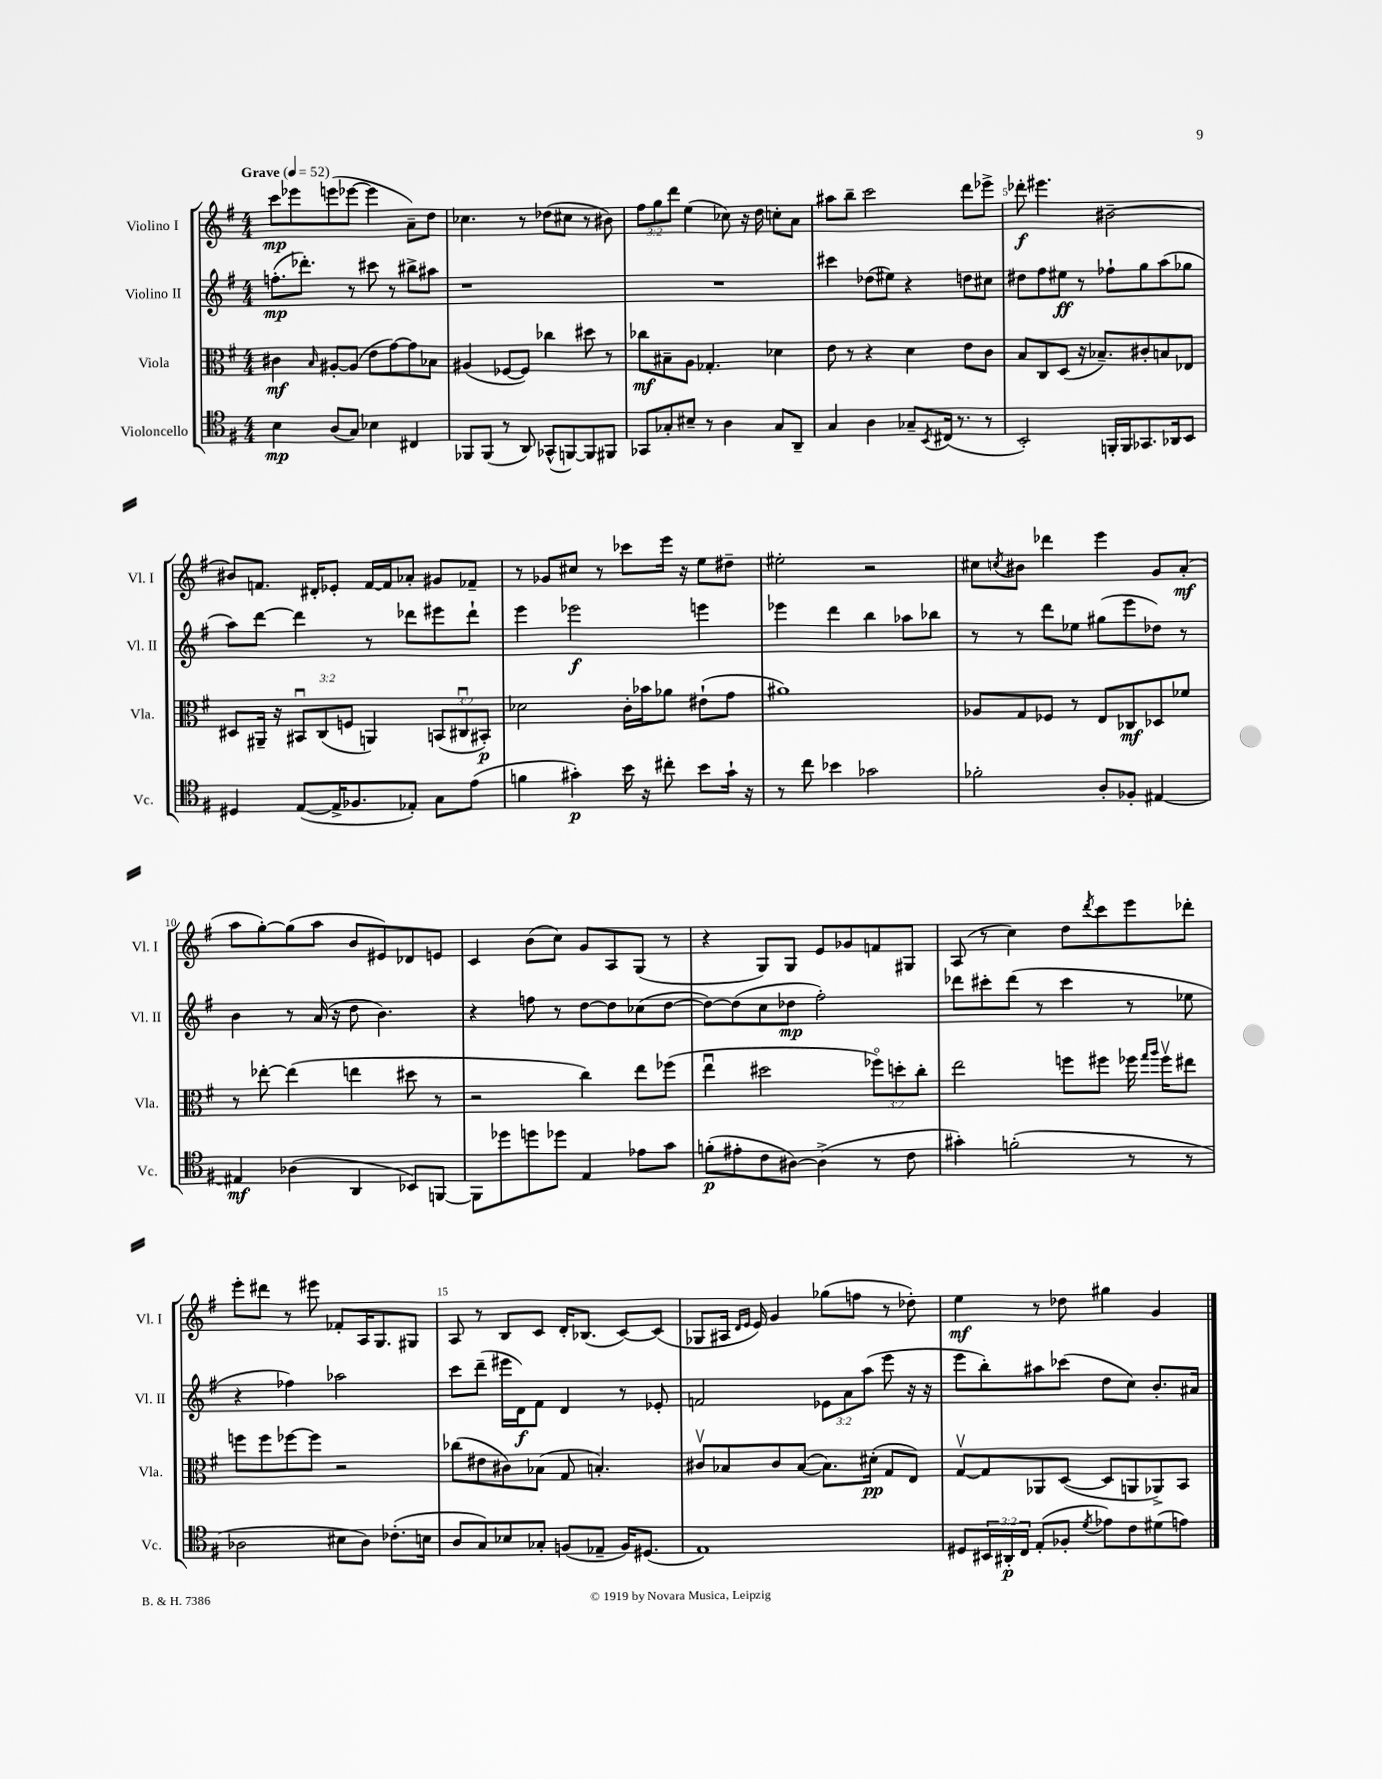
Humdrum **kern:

**kern	**kern	**kern	**kern
*staff4	*staff3	*staff2	*staff1
*clefC4	*clefC3	*clefG2	*clefG2
*k[f#]	*k[f#]	*k[f#]	*k[f#]
*M4/4	*M4/4	*M4/4	*M4/4
*MM52	*MM52	*MM52	*MM52
4B\	4c#\	(8.ff'\L	8ccc\L
.	.	.	8eee-\
.	.	8.ddd-'\J)	.
.	16qqB/	.	.
(8A/L	[8A#'/L	.	(8eee\
8G/J)	(8A#/]J	8r	[8eee-\J
4B-\	8e\L	8ccc#\	4eee-\]
.	[8g\)	8r	.
4C#/	8g\]	8bb#^\L	8a~\L)
.	8B-\J	8aa#\J	8dd\J
=	=	=	=
8FF-/L	(4A#/	1r	4.cc-\
(8FF-/J	.	.	.
8r	[8F-/L	.	.
8AA/)	8F-/]J)	.	8r
(8GG-^^/L	4cc-\	.	(8dd-\L
[8FF/)	.	.	8cc#\J
8FF/]	8dd#\	.	8r
8FF#/J	8r	.	8b#\)
=	=	=	=
8GG-/L	8cc-\L	1r	12ff#\L
.	.	.	12gg\
8G-'/	8B#~\	.	.
.	.	.	12ddd\J
8B#~/J	8A\J	.	(4ee\
8r	4.G-'/	.	.
4A\	.	.	8cc-\)
.	.	.	16r
.	.	.	16dd\
8G-/L	4d-\	.	8cc'\L
8AA~/J	.	.	8a\J
=	=	=	=
4G/	8e\	4ccc#\	8aa#\L
.	8r	.	8bb~\J
4A\	4r	(8dd-\L	2ccc\
.	.	8ee#\J)	.
8G-~/L	4d\	4r	.
8qBB/	.	.	.
(16C#/Jk	.	.	.
8.r	.	.	.
.	8e\L	8dd\L	8ddd\L
8r	8c\J	8cc#\J	8eee-^\J
=	=	=	=
2BB'/)	8B/L	8dd#\L	8ddd-'\
.	8C/	8ff#\	4.eee#\
.	(8D/J	8ee#\J	.
.	16r	8r	.
.	8.B-~/L)	.	.
16FF'/LL	.	8ff-`\L	[2b#~\
16FF/J	.	.	.
8.GG-/	8c#'/	8gg\	.
.	8B/	(8aa\	.
16AA-/k	.	.	.
8BB/J	8E-/J	8gg-\J	.
=	=	=	=
4D#/	8D#/L	8aa\L)	8b#/]L
.	16AA#~/Jk	[8ddd\J	8.f/J
.	16r	.	.
([8E/L	12BB#u/L	4ddd\]	.
.	.	.	16d#'/LK
.	(12C/	.	.
16E^/]K	.	.	8e-'/J
.	12F/J	.	.
8.F-/	.	.	.
.	4AA/)	8r	[16f/LL
.	.	.	16f/]J
8E-'/J)	.	8ddd-\L	8a-'/J
8G\L	(12BB/L	8eee#\	8g#/L
.	12C#u/	.	.
(8e\J	.	8ddd-`\J	8f-~/J
.	12BB#'/J)	.	.
=	=	=	=
4f\	2d-\	4eee\	8r
.	.	.	8g-/L
4g#'\)	.	2eee-\	8cc#/J
.	.	.	8r
16b\	16c'\LL	.	8ccc-\L
16r	16b-\J	.	.
8cc#'\	8a-\J	.	16eee\Jk
.	.	.	16r
8b\L	(8e#`\L	4eee\	8ee\L
16g#`\Jk	8g\J	.	8dd#~\J
16r	.	.	.
=	=	=	=
8r	1a#)	4eee-\	2ee#'\
8cc\	.	.	.
4b-\	.	4ddd\	.
2g-\	.	4bb\	2r
.	.	8aa-\L	.
.	.	8bb-\J	.
=	=	=	=
2f-'\	8A-/L	8r	8cc#\L
.	.	.	8qcc/
.	8G/	8r	8b#\J
.	8F-/J	8ddd\L	4ddd-\
.	8r	8ee-\J	.
8A'/L	8E/L	(8gg#\L	4eee\
8F-'/J	8C-/	8eee\	.
[4E#/	8D-/	8dd-\J)	8g/L
.	8f-/J	8r	(8a'/J
=	=	=	=
4E#/]	8r	4b\	8aa\L
.	[8ee-'\	.	[8gg'\)
(4A-\	(4ee-\]	8r	(8gg\]
.	.	(16a/	8aa\J
.	.	16r	.
4AA/	4ee\	8dd\	8b/L
.	.	4.b\)	8e#/)
8BB-/L)	8dd#\	.	8d-/
[8FF/J	8r	.	8e/J
=	=	=	=
8FF\]L	2r	4r	4c/
8dd-\	.	.	.
8dd\	.	8ff\	(8b\L
8dd-\J	.	8r	8cc\J)
4E/	4cc\)	[8dd\L	8g/L
.	.	8dd\]	8A/
8e-\L	8ee\L	(8cc-\	(8G/J
8g\J	(8ff-\J	[8dd\J	8r
=	=	=	=
(8f'\L	4eeu\	8dd\_L)	4r
8e#'\	.	(8dd\]	.
8c\	2dd#\	8cc\	8G/L)
[8A#\J)	.	8dd-\J	8G/J
(4A#^\]	.	2ff#'\)	8e/L
.	.	.	8g-/
8r	12ff-o\L)	.	8f/
.	12dd'\	.	.
8c\	.	.	8G#/J
.	12cc'\J	.	.
=	=	=	=
4g#'\)	2ee\	8ddd-\L	(8A/
.	.	8ccc#'\	8r
(2f'\	.	(8ddd-\J	4cc\)
.	.	8r	.
.	8ff\L	4ccc#\	8dd\L
.	.	.	8qddd/
.	8ff#\J	.	8ccc\
8r	16ff-\	8r	8eee\
.	16qqgg/LL	.	.
.	16qqaa/JJ	.	.
.	16ff-v\LK	.	.
8r	8ee#\J	8ee-\	8ddd-'\J
=	=	=	=
2A-\	8ff\L	4r	8eee'\L
.	8ff\	.	8ddd#\J
.	[8ff-\	4ff-\)	8r
.	8ff-\]J	.	8eee#\
8B#\L	2r	2aa-\	8f-'/L
8A-\J)	.	.	16A/K
.	.	.	8.G/
(8.c-'\L	.	.	.
.	.	.	8G#/J
16B\Jk	.	.	.
=	=	=	=
8A/L	(8cc-\L	8ccc\L	8A/
8G/)	8e#\	(8ddd~\J	8r
8B-/	8c#\)	16eee#\LL	8B/L
.	.	16d\J)	.
8G-'/J	(8B-\J	8f#\J	8c/J
(8F/L	8G/	4d/	16d'/LK
.	.	.	(8.B-/J
8E-~/J	4.B'/)	.	.
16F/LK)	.	8r	[8c/L)
(8.D#/J	.	.	.
.	.	8e-'/	(8c/]J
=	=	=	=
1E)	8c#v/L	2f/	8G-/L
.	8B-/	.	16A#/Jk
.	.	.	16qqd/LL
.	.	.	16qqe/JJ
.	.	.	16e/)
.	8c#/	.	4g/
.	([8B-/J	.	.
.	8.B-\]L)	12e-\L	(8gg-\L
.	.	12a\	.
.	.	.	8ff\J
.	.	(12aa\J	.
.	(16d#'\Jk	.	.
.	8G/L	8eee\	8r
.	8E/J)	16r	8dd-'\)
.	.	16r	.
=	=	=	=
8D#/L	[8Gv/L	8eee\L	4ee\
24BB#/L	8G/]	8bb'\)	.
24AA#'/	.	.	.
24C/JJ	.	.	.
(8E'/L	8AA-/	8aa#\	8r
8F-'/J	([8D/J	(8ccc-\J	8dd-\
8qd/	.	.	.
8e-\L)	8D/]L	8dd\L	4gg#\
8c\	8AA/	8cc\J)	.
(8d#\	8AA-^/)	8.b'/L	4g/
8e\J)	8BB/J	.	.
.	.	16a#/Jk	.
==	==	==	==
*-	*-	*-	*-
